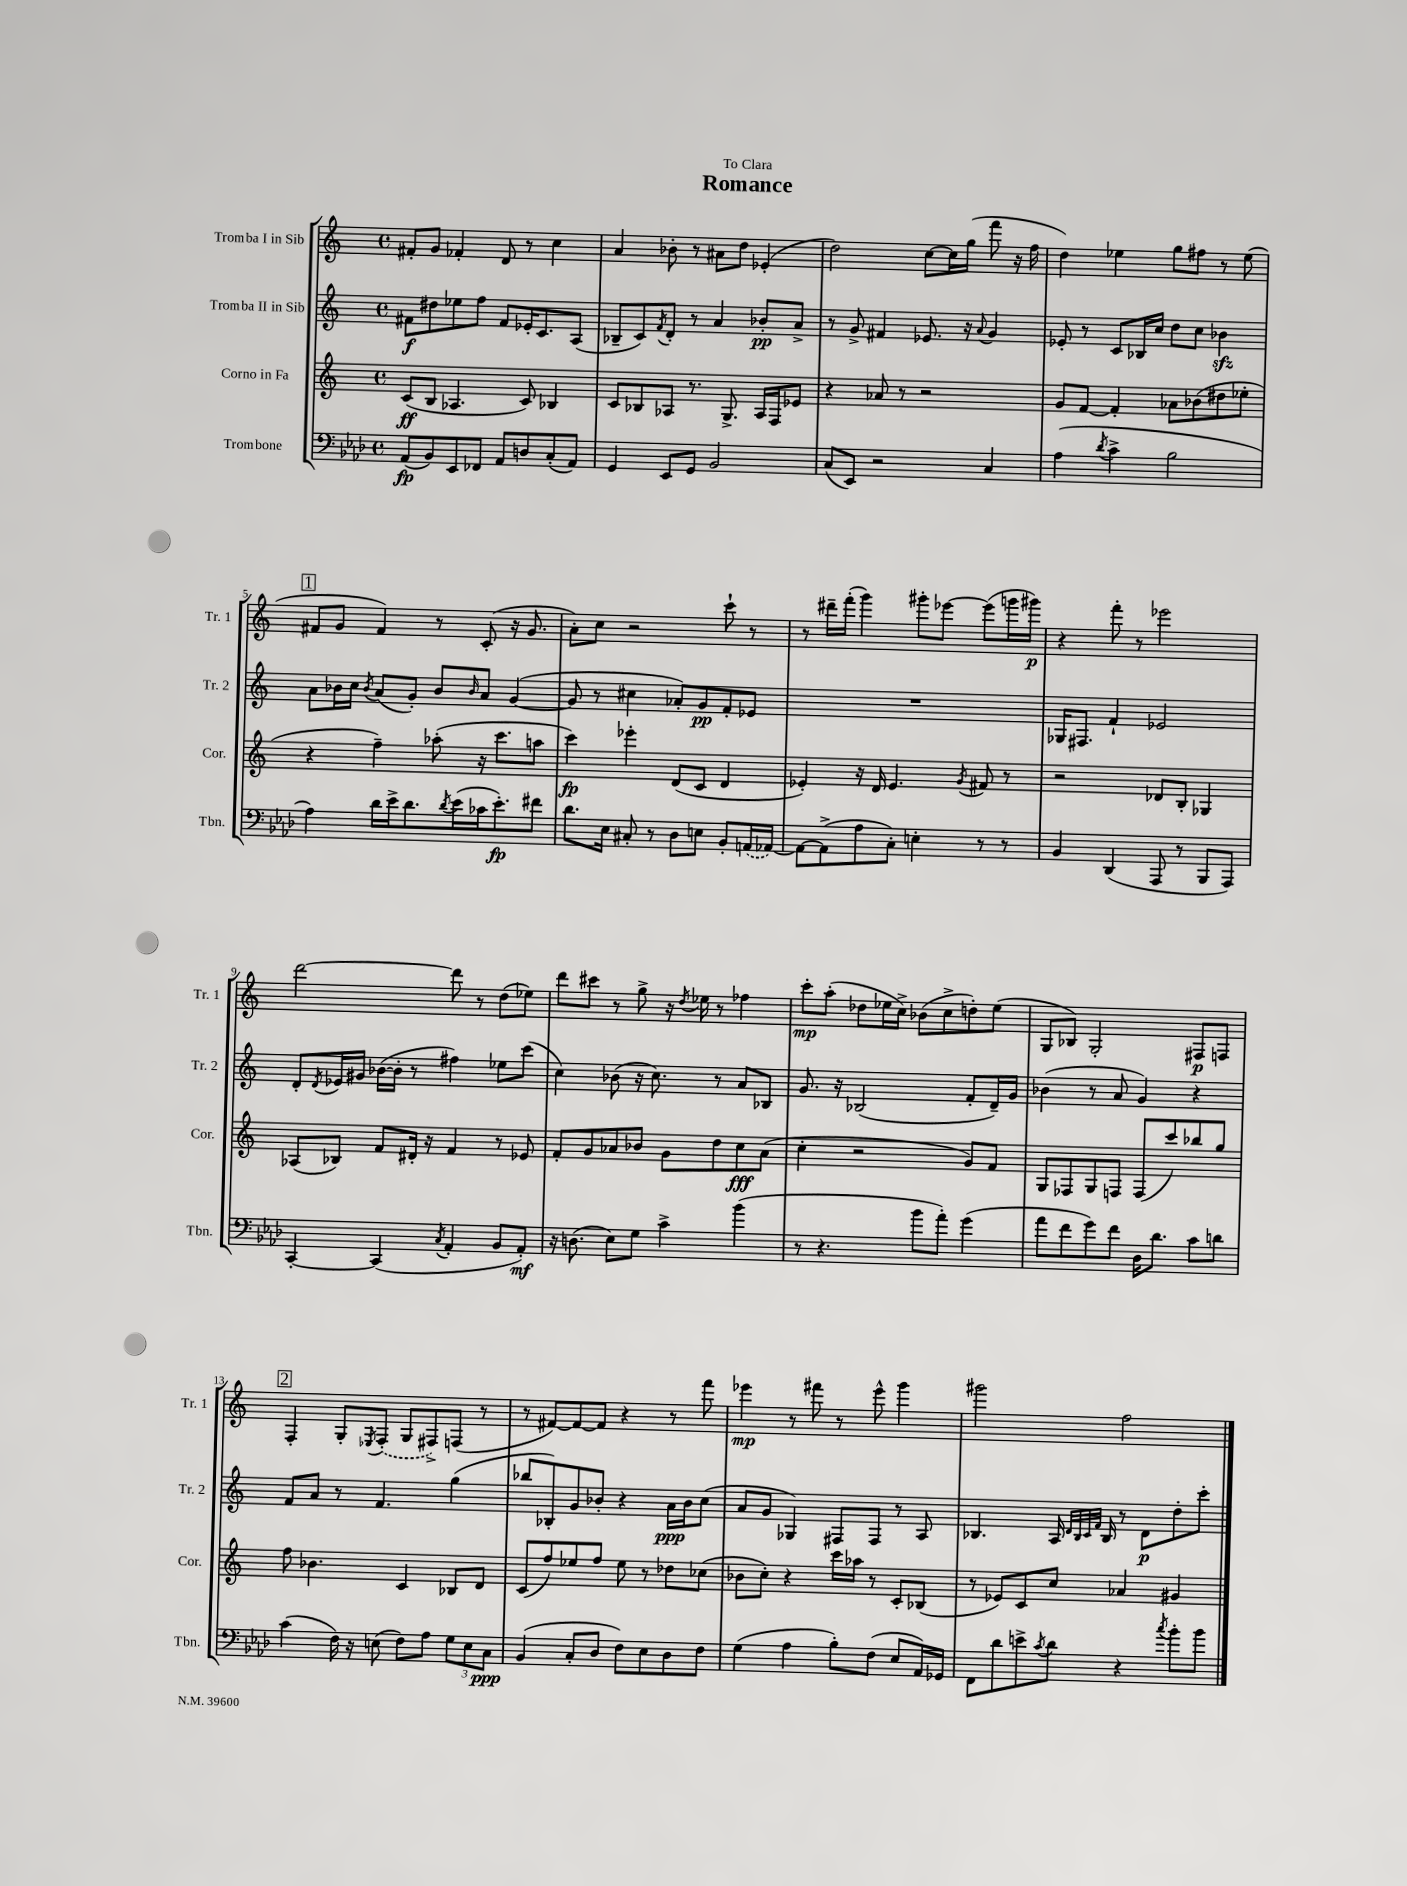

**kern	**kern	**kern	**kern
*staff4	*staff3	*staff2	*staff1
*clefF4	*clefG2	*clefG2	*clefG2
*k[b-e-a-d-]	*k[]	*k[]	*k[]
*M4/4	*M4/4	*M4/4	*M4/4
*met(c)	*met(c)	*met(c)	*met(c)
(8AA-/L	(8c/L	8f#\L	8f#'/L
8BB-/)	8B/J	8dd#\	8g/J
8EE-/	4.A-/	8ee-\	4f-'/
8FF-/J	.	8ff\J	.
8AA-/L	.	8f#/L	8d/
8D/	8c/)	16e-'/K	8r
.	.	8.c/	.
(8C'/	4B-/	.	4cc\
8AA-/J)	.	(8A/J	.
=	=	=	=
4GG/	8c/L	8B-~/L	4a/
.	8B-/	8c/)	.
.	.	8qf/	.
8EE-/L	8A-/J	8d'/J	8b-'\
8GG/J	8.r	8r	8r
2BB-/	.	4a/	8a#\L
.	8.G^/	.	.
.	.	.	8dd\J
.	16A-/LL	8b-'/L	(4e-'/
.	16F/J	.	.
.	8e-/J	8a^/J	.
=	=	=	=
(8C/L	4r	8r	2dd\)
8EE-/J)	.	8g^/	.
2r	8a-/	4f#/	.
.	8r	.	.
.	2r	8.e-/	[8cc\L
.	.	.	16cc\]L
.	.	16r	(16gg\JJ
.	.	8qqa/	.
4C/	.	4g/	8fff\
.	.	.	16r
.	.	.	16ff\
=	=	=	=
(4A-\	8g/L	8e-'/	4dd\)
.	[8f/J	8r	.
8qd-/	.	.	.
4c^\	4f'/]	8c/L	4ee-\
.	.	16B-/L	.
.	.	16cc/JJ	.
2B-\	8a-\L	8dd\L	8gg\L
.	(8b-\	8cc\J	8ff#\J
.	8dd#\	4b-\	8r
.	8ee-'\J	.	(8ee-\
=	=	=	=
4A-\)	4r	8a\L	8f#/L
.	.	16b-\L	8g/J
.	.	16cc\JJ	.
.	.	8qb-/	.
16d-\LL	4ff~\)	(8a/L	4f#/)
16e-^\J	.	.	.
8.d-\	.	8g'/J)	.
.	(8aa-'\	8b-/L	8r
8qd-/	.	.	.
(16e-\L	.	.	.
.	.	16qqb-/	.
16c-\J	16r	8a/J	(8c'/
8.e-'\)	8.ccc\L	.	.
.	.	([4g/	16r
.	.	.	8.g/
8f#\J	8aa\J	.	.
=	=	=	=
8.d-\L	4ccc\)	8g/]	8a'\L)
.	.	8r	8cc\J
16E-\Jk	.	.	.
8C#'/	4eee-'\	4cc#\	2r
8r	.	.	.
8D-\L	(8d/L	8a-'/L)	.
8E\J	8c/J	8g/	.
8BB-'/L	4d/	8f'/	8ccc`\
(16AA/L	.	8e-/J	8r
[16AA-/JJ)	.	.	.
=	=	=	=
8AA-\_L	4e-'/)	1r	8r
(8AA-^\]	.	.	16ddd#~\LL
.	.	.	(16fff'\JJ
8A-\	16r	.	4ggg\)
.	16d/	.	.
8C'\J)	4.e-/	.	.
4E'\	.	.	8ggg#'\L
.	.	.	[8eee-\J
.	8qg/	.	.
8r	8f#/	.	(8eee-\]L
8r	8r	.	16ggg\L
.	.	.	16ggg#\JJ)
=	=	=	=
4BB-/	2r	16G-/LK	4r
.	.	8.F#/J	.
(4DD-/	.	4f`/	8fff'\
.	.	.	8r
8AAA-/	8d-/L	2e-/	2eee-\
8r	8B'/J	.	.
8BBB-/L	4G-/	.	.
8AAA-/J)	.	.	.
=	=	=	=
[4CC'/	(8A-/L	8d'/L	[2ddd\
.	.	8qd/	.
.	8B-/J)	16e-/L	.
.	.	16g#/JJ	.
(4CC/]	8f/L	([16b-\LL	.
.	.	16b-'\]JJ	.
.	16d#'/Jk	8r	.
.	16r	.	.
8qC/	.	.	.
4AA-'/	4f/	4ff#\)	8ddd\]
.	.	.	8r
8BB-/L	8r	8ee-\L	(8dd\L
8AA-'/J)	8e-/	(8ccc\J	8ee-\J)
=	=	=	=
16r	8f'/L	4cc\)	8ddd\L
(8.D\	.	.	.
.	8g/	.	8ccc#\J
8E-\L)	8a-/	(8b-\	8r
8G\J	8b-/J	16r	8gg^\
.	.	8.cc\)	.
4c^\	8g\L	.	16r
.	.	.	8qdd/
.	.	.	16ee-\
.	8dd\	8r	8r
(4b-\	8cc\	8a/L	4ff-\
.	(8a-\J	8B-/J	.
=	=	=	=
8r	4cc'\	8.g/	8ccc'\L
4.r	.	.	(8aa'\J
.	.	16r	.
.	2r	(2B-/	8dd-\L
.	.	.	16ee-\L
.	.	.	16cc^\JJ)
8b-\L	.	.	(8b-\L
8a-'\J)	.	.	8cc^\
(4g\	8g/L)	8f'/L	8dd'\)
.	8f/J	16d~/L)	(8ee-\J
.	.	16g/JJ	.
=	=	=	=
8a-\L	8G/L	(4b-\	8G/L
8f\	8F-/	.	8B-/J)
8g\)	8G/	8r	2G'/
8f\J	8F/J	8a/	.
16D-\LK	(8F/L	4g/)	.
8.d-\J	.	.	.
.	8ccc/)	.	.
8c\L	8bb-/	4r	8F#/L
8d\J	8gg/J	.	8F/J
=	=	=	=
(4c\	8ff\	8f/L	4F'/
.	4.b-\	8a/J	.
16F\)	.	8r	8G'/L
16r	.	.	.
.	.	.	8qE-/
(8E\	.	4.f/	(8F'/J
8F\L)	4c/	.	8G/L
8A-\J	.	.	8F#^/)
12G\L	8B-/L	(4gg\	(8F/J
12E\	.	.	.
.	8d/J	.	8r
12C\J	.	.	.
=	=	=	=
(4BB-/	(8c/L	8bb-/L	8r
.	8ff/)	8B-'/)	[8f#/L)
8C'/L	8ee-/	8g/	8f#/_
8D-/J	8ff/J	8b-'/J	8f#/]J
8F\L)	8ee-\	4r	4r
8E-\	8r	.	.
8D-\	8dd-\L	16a\LL	8r
.	.	16b-\J	.
8F\J	(8cc-\J	(8cc\J	8fff\
=	=	=	=
(4G\	8b-\L	8a/L	4eee-\
.	8cc'\J)	8g/J	.
4A-\	4r	4G-/)	8r
.	.	.	8fff#\
8B-'\L)	16ccc\LL	8F#/L	8r
.	16aa-\JJ	.	.
(8F\J	8r	8F#/J	8eee-^^\
8E-/L	8c'/L	8r	4ggg\
16AA-/L)	(8B-/J	8A/	.
16GG-/JJ	.	.	.
=	=	=	=
8FF\L	8r	4.B-/	2ggg#\
8d-\	8e-/L)	.	.
8e^\	8c/	.	.
8qc/	.	.	.
8d-\J	8cc/J	16A/	.
.	.	32qqd/LLL	.
.	.	32qqB-/	.
.	.	32qqc/	.
.	.	32qqf/JJJ	.
.	.	16B-/	.
4r	4a-/	8r	2ff\
.	.	8d\L	.
8qcc/	.	.	.
8b-'\L	4g#/	8dd'\	.
8b-\J	.	8ccc'\J	.
==	==	==	==
*-	*-	*-	*-
